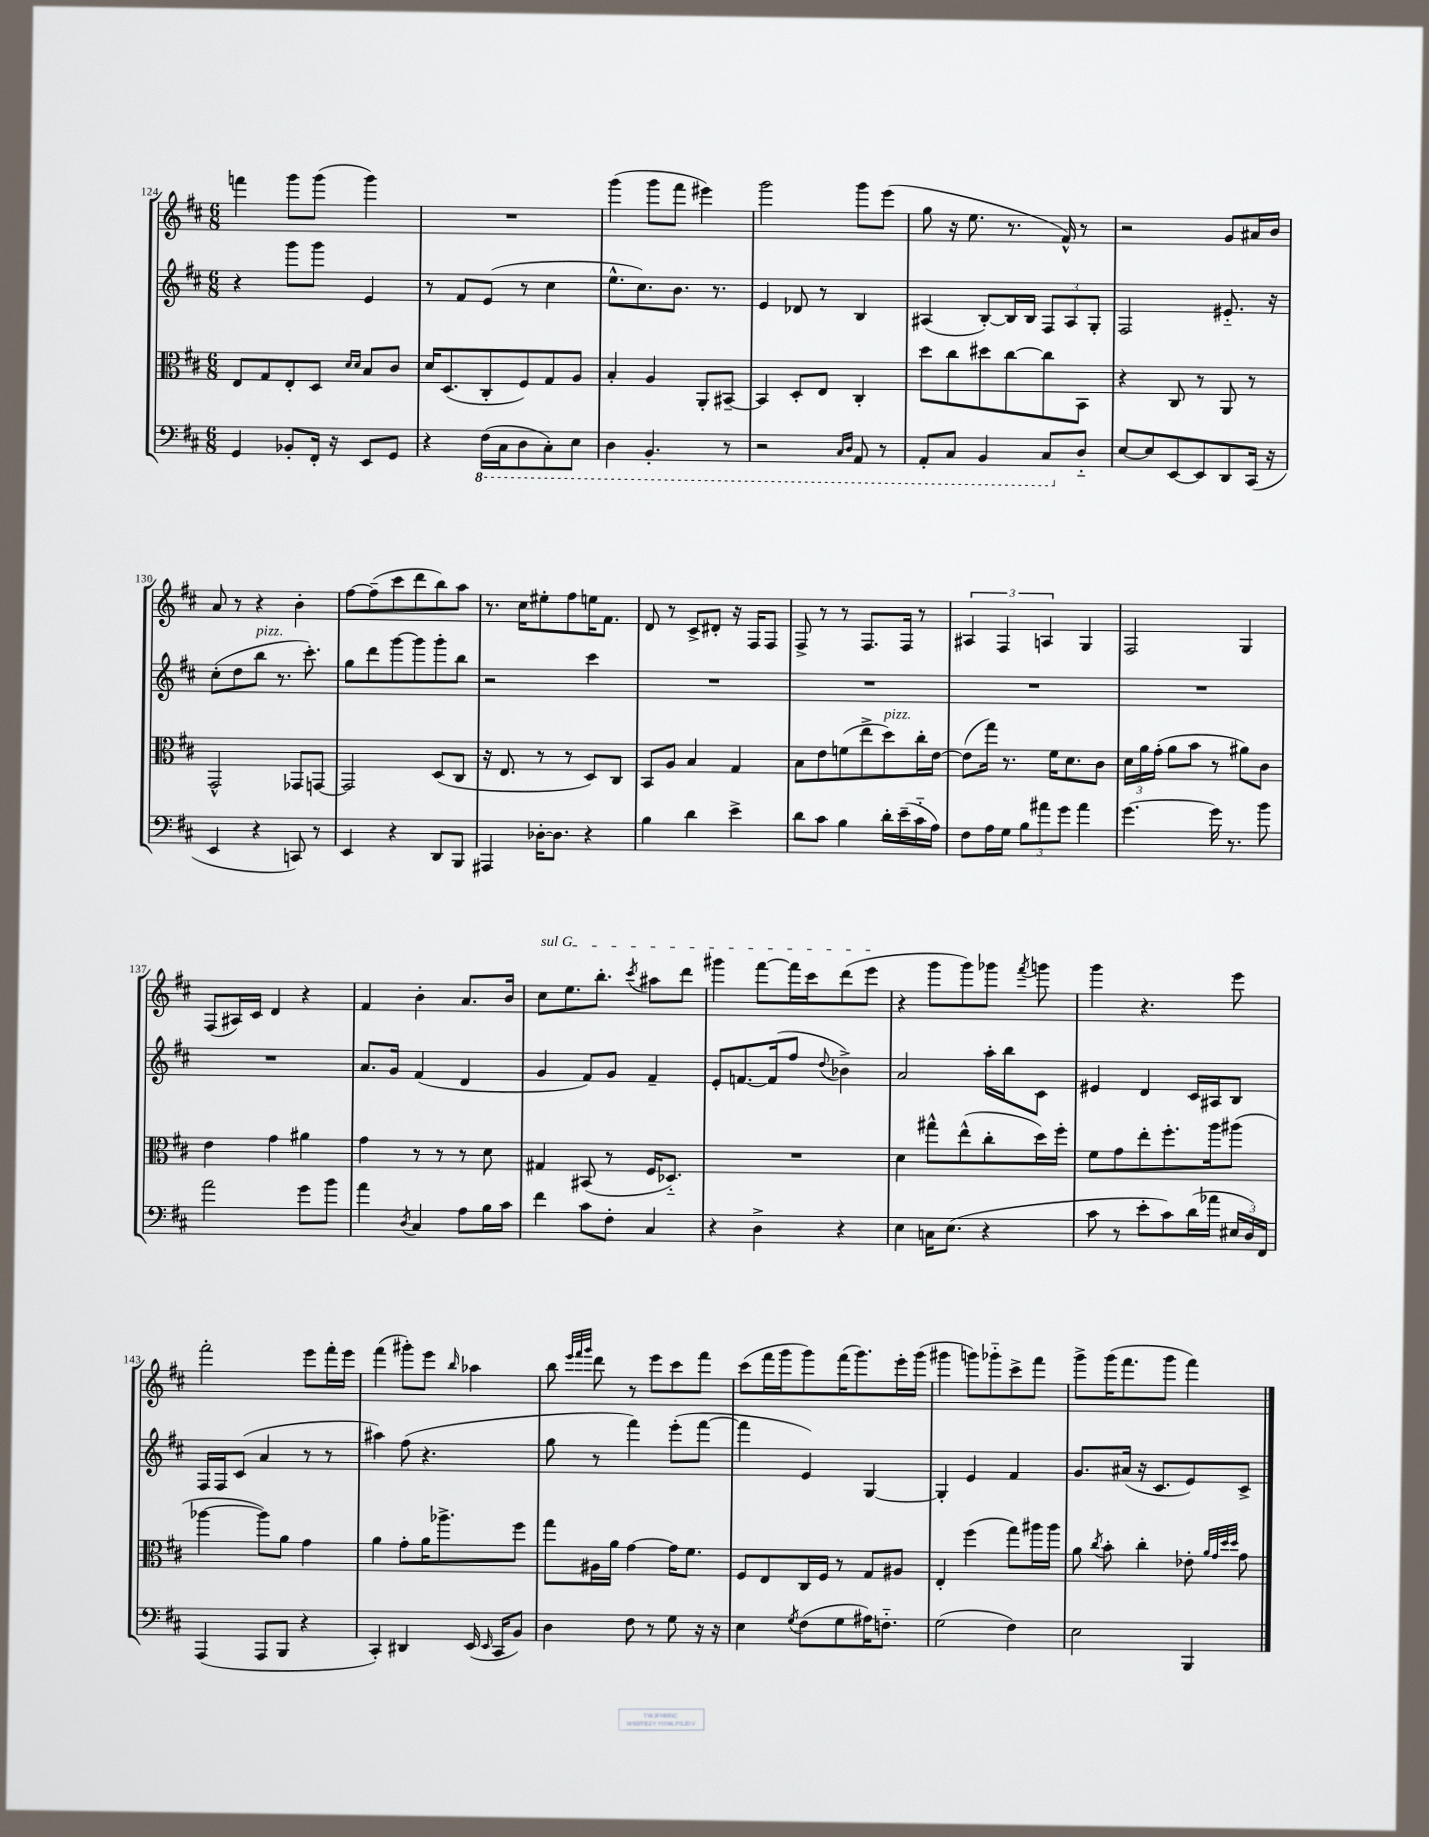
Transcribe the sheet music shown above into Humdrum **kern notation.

**kern	**kern	**kern	**kern
*part4	*part3	*part2	*part1
*staff4	*staff3	*staff2	*staff1
*clefF4	*clefC3	*clefG2	*clefG2
*k[f#c#]	*k[f#c#]	*k[f#c#]	*k[f#c#]
*M6/8	*M6/8	*M6/8	*M6/8
=124	=124	=124	=124
4GG/	8E/L	4r	4fffn\
.	8G/	.	.
8BB-X'/L	8E'/	8ggg\L	8ggg\L
16FF#'/Jk	8D/J	8ggg\J	(8ggg\J
16r	.	.	.
.	16qqd/LL	.	.
.	16qqd/JJ	.	.
8EE/L	8B/L	4e/	4ggg\)
8GG/J	8c#/J	.	.
=125	=125	=125	=125
4r	16d/KL	8r	2.r
.	(8.D/	.	.
.	.	8f#/L	.
*8ba	*	*	*
(16FF#\LL	8C#'/	(8e/J	.
16CC#\J	.	.	.
8DD\	8F#/)	8r	.
8CC#'\)	8G/	4cc#\	.
8EE\J	8A/J	.	.
=126	=126	=126	=126
4DD\	4B'/	8.ee^^\L	(4ggg\
.	.	8.cc#\)	.
4.BBB'/	4A/	.	8ggg\L
.	.	8.b\J	8fff#\J
.	8AA'/L	.	4eee#X\)
.	.	8.r	.
8r	[8BB#X~/J	.	.
=127	=127	=127	=127
2r	4BB#/]	4e/	2ggg\
.	8D'/L	8d-X/	.
.	8E/J	8r	.
16qqCC#/LL	.	.	.
16qqDD/JJ	.	.	.
8AAA/	4C#'/	4B/	8ggg\L
8r	.	.	(8eee\J
=128	=128	=128	=128
8AAA'/L	8dd\L	(4A#X/	8gg\
8CC#/J	8cc#\	.	16r
.	.	.	8.ee\
4BBB/	8dd#X\	[8B'/L)	.
.	[8cc#\	16B/L]	8.r
.	.	16B/JJ	.
8CC#/L	8cc#\]	12F#/L	.
.	.	.	16f#^^/)
.	.	12A#/	.
*X8ba	*	*	*
8D/J	8BB\J	.	8r
.	.	12G'/J	.
=129	=129	=129	=129
[8E/L	4r	2F#/	2r
8E/]	.	.	.
[8EE/	8C#/	.	.
8EE/]	8r	.	.
8DD/	8AA/	8.e#X/	8g/L
(16CC#/Jk	8r	.	16a#X/L
16r	.	16r	16b/JJ
!!LO:LB:g=z
=130	=130	=130	=130
4EE/	2GG^^/	(8cc#'\L	8a/
.	.	8dd\	8r
!	!	!LO:TX:a:i:t=pizz.	!
4r	.	8bb\J	4r
.	.	8.r	.
8CCn/)	8GG-X/L	.	4b'\
.	.	8.ccc#'\)	.
8r	[8GGn/J	.	.
=131	=131	=131	=131
4EE/	2GG/]	8gg\L	[8ff#\L
.	.	8ddd\	(8ff#~\]
4r	.	[8ggg\	8ccc#\
.	.	8ggg\]	8ddd\
8DD/L	(8D/L	8ggg'\	8bb\)
8BBB/J	8C#/J	8bb\J	8aa\J
=132	=132	=132	=132
4AAA#X/	16r	2r	8.r
.	8.E/	.	.
.	.	.	16cc#\KL
[16D-X'\KL	8r	.	8ee#X'\
8.D-\J]	.	.	.
.	8r	.	8ff#\
4r	8D/L)	4ccc#\	16een\K
.	.	.	8.f#\J
.	8C#/J	.	.
=133	=133	=133	=133
4B\	8BB/L	2.r	8d/
.	8A/J	.	8r
4d\	4B/	.	8c#^/L
.	.	.	8d#X'/J
4e^\	4G/	.	16r
.	.	.	16F#/KL
.	.	.	8F#/J
=134	=134	=134	=134
8d\L	8B\L	2.r	8F#^/
8c#\J	8e\	.	8r
4B\	(8fn\	.	8r
.	8ee^\	.	8.F#/L
!	!LO:TX:a:i:t=pizz.	!	!
16d'\LL	8dd\)	.	.
(16e~\	.	.	16F#/Jk
16c#\	16cc#'\L	.	8r
16A\JJ)	[16e\JJ	.	.
=135	=135	=135	=135
8F#\L	(8e\L]	2.r	6A#X/
16A\L	16gg\Jk)	.	.
.	.	.	6F#/
16G\JJ	8.r	.	.
12B\L	.	.	.
12a#X\	.	.	6An/
.	16f#\KL	.	.
12g\J	.	.	.
.	8.d\	.	.
4a#\	.	.	4G/
.	8c#\J	.	.
=136	=136	=136	=136
[4.g\	24d\LL	2.r	2F#/
.	24a\	.	.
.	(24g'\JJ	.	.
.	8a\L	.	.
.	8b\J	.	.
16g\]	8r	.	.
8.r	.	.	.
.	8a#X\L)	.	4G/
8b\	8c#\J	.	.
!!LO:LB:g=z
=137	=137	=137	=137
2a\	4e\	2.r	(8F#/L
.	.	.	16A#X/L)
.	.	.	16c#/JJ
.	4g\	.	4d/
8g\L	4a#X\	.	4r
8b\J	.	.	.
=138	=138	=138	=138
4a\	4g\	8.a/L	4f#/
.	.	16g/Jk	.
8qD/	.	.	.
4C#/	8r	(4f#/	4b'\
.	8r	.	.
8A\L	8r	4d/	8.a/L
16B\L	8d\	.	.
16c#\JJ	.	.	16b/Jk
=139	=139	=139	=139
!	!	!	!LO:TX:a:i:t=sul G
4f#\	4G#X/	4g/	8cc#\L
.	.	.	8.ee\
8c#\L	(8BB#X/	8f#/L)	.
.	.	.	8.bb'\J
8F#'\J	8r	8g/J	.
.	.	.	8qccc#/
4C#/	16F#/KL	4f#~/	8aa#X\L
.	8.D-X/J)	.	.
.	.	.	8ddd\J
=140	=140	=140	=140
4r	2.r	8e'/L	4ggg#X\
.	.	[8.fn/	.
4D^\	.	.	[8fff#\L
.	.	(16f/k]	.
.	.	8ff#/J	16fff#\L]
.	.	.	16ccc#\J
.	.	8qqdd/	.
4r	.	4b-X^\)	(8ddd\
.	.	.	8eee\J
=141	=141	=141	=141
4E\	4d\	2a/	4r
16Cn\KL	8gg#X^^\L	.	8ggg\L
(8.E\J	.	.	.
.	(8ee^^\	.	8ggg\)
4r	8cc#'\	16aa'\LL	8ggg-X\J
.	.	16bb\J	.
.	.	.	8qfff#/
.	16dd\L)	8c#\J	8gggn\
.	16ff#'\JJ	.	.
=142	=142	=142	=142
8c#\	8f#\L	4e#X/	4ggg\
8r	8g\	.	.
8e'\L	8ee'\	4d/	4.r
8c#\)	8.ff#'\	.	.
(16d\L	.	16c#/LL	.
16a-X\JJ	16aa\k	16A#X/J	.
24E#X/LL	(8aa#X\J	8B/J	8eee\
24D/)	.	.	.
24FF#/JJ	.	.	.
!!LO:LB:g=z
=143	=143	=143	=143
(4AAA/	[4aa-X\	16F#/LL	2fff#'\
.	.	16F#/J	.
.	.	(8c#/J	.
8AAA/L	8aa-\L])	4a/	.
8BBB/J	8a\J	.	.
4r	4g\	8r	8eee\L
.	.	8r	16fff#'\L
.	.	.	16eee\JJ
=144	=144	=144	=144
4CC#'/)	4a\	4aa#X\)	(4fff#\
4DD#X/	8g'\L	(8ff#\	8ggg#X'\L)
.	16a\K	4.r	8eee\J
.	8.aa-X^\	.	.
.	.	.	16qqbb/
(16EE/	.	.	4aa-X\
16qqEE/	.	.	.
16CC#/KL	.	.	.
8BB/J)	8ff#\J	.	.
=145	=145	=145	=145
4D\	8gg\L	8gg\	8bb\
.	.	.	32qqeee/LLL
.	.	.	32qqfff#/
.	.	.	32qqggg/JJJ
.	16A#X\L	8r	8ddd\
.	16a\JJ	.	.
8F#\	[4g\	4fff#\)	8r
8r	.	.	8eee\L
8G\	16g\KL]	(8eee'\L	8ccc#\
.	8.f#\J	.	.
16r	.	[8fff#\J	8fff#\J
16r	.	.	.
=146	=146	=146	=146
4E\	8F#/L	4fff#\]	(8ccc#\L
.	8E/	.	16fff#\L
.	.	.	16ggg\J
8qG/	.	.	.
(8F#\L	16C#/L	4e/)	8ggg\)
.	16F#/JJ	.	.
8G\	8r	.	(16fff#\K
.	.	.	8.ggg\)
16A#X\K)	8G/L	[4G/	.
8.Fn\J	.	.	.
.	8A#X/J	.	16eee'\L
.	.	.	(16ggg\JJ
=147	=147	=147	=147
(2G\	4E'/	4G'/]	4ggg#X\
.	(4ff#\	4e/	8gggn\L)
.	.	.	8ggg-X\
4F#\)	8gg\L)	4f#/	8ccc#^\
.	16aa#X\L	.	8fff#\J
.	16aa#\JJ	.	.
=148	=148	=148	=148
2E\	8a\	8.g/L	8ggg^\L
.	8qcc#/	.	.
.	8b'\	.	(16ggg\K
.	.	(16a#X/Jk	8.fff#\
.	4cc#'\	16r	.
.	.	8.c#/L	.
.	.	.	8ggg\J
4BBB/	8e-X'\	8e/)	4fff#\)
.	32qqa/LLL	.	.
.	32qqg/	.	.
.	32qqdd/	.	.
.	32qqdd/JJJ	.	.
.	8g\	8c#^/J	.
==	==	==	==
*-	*-	*-	*-
